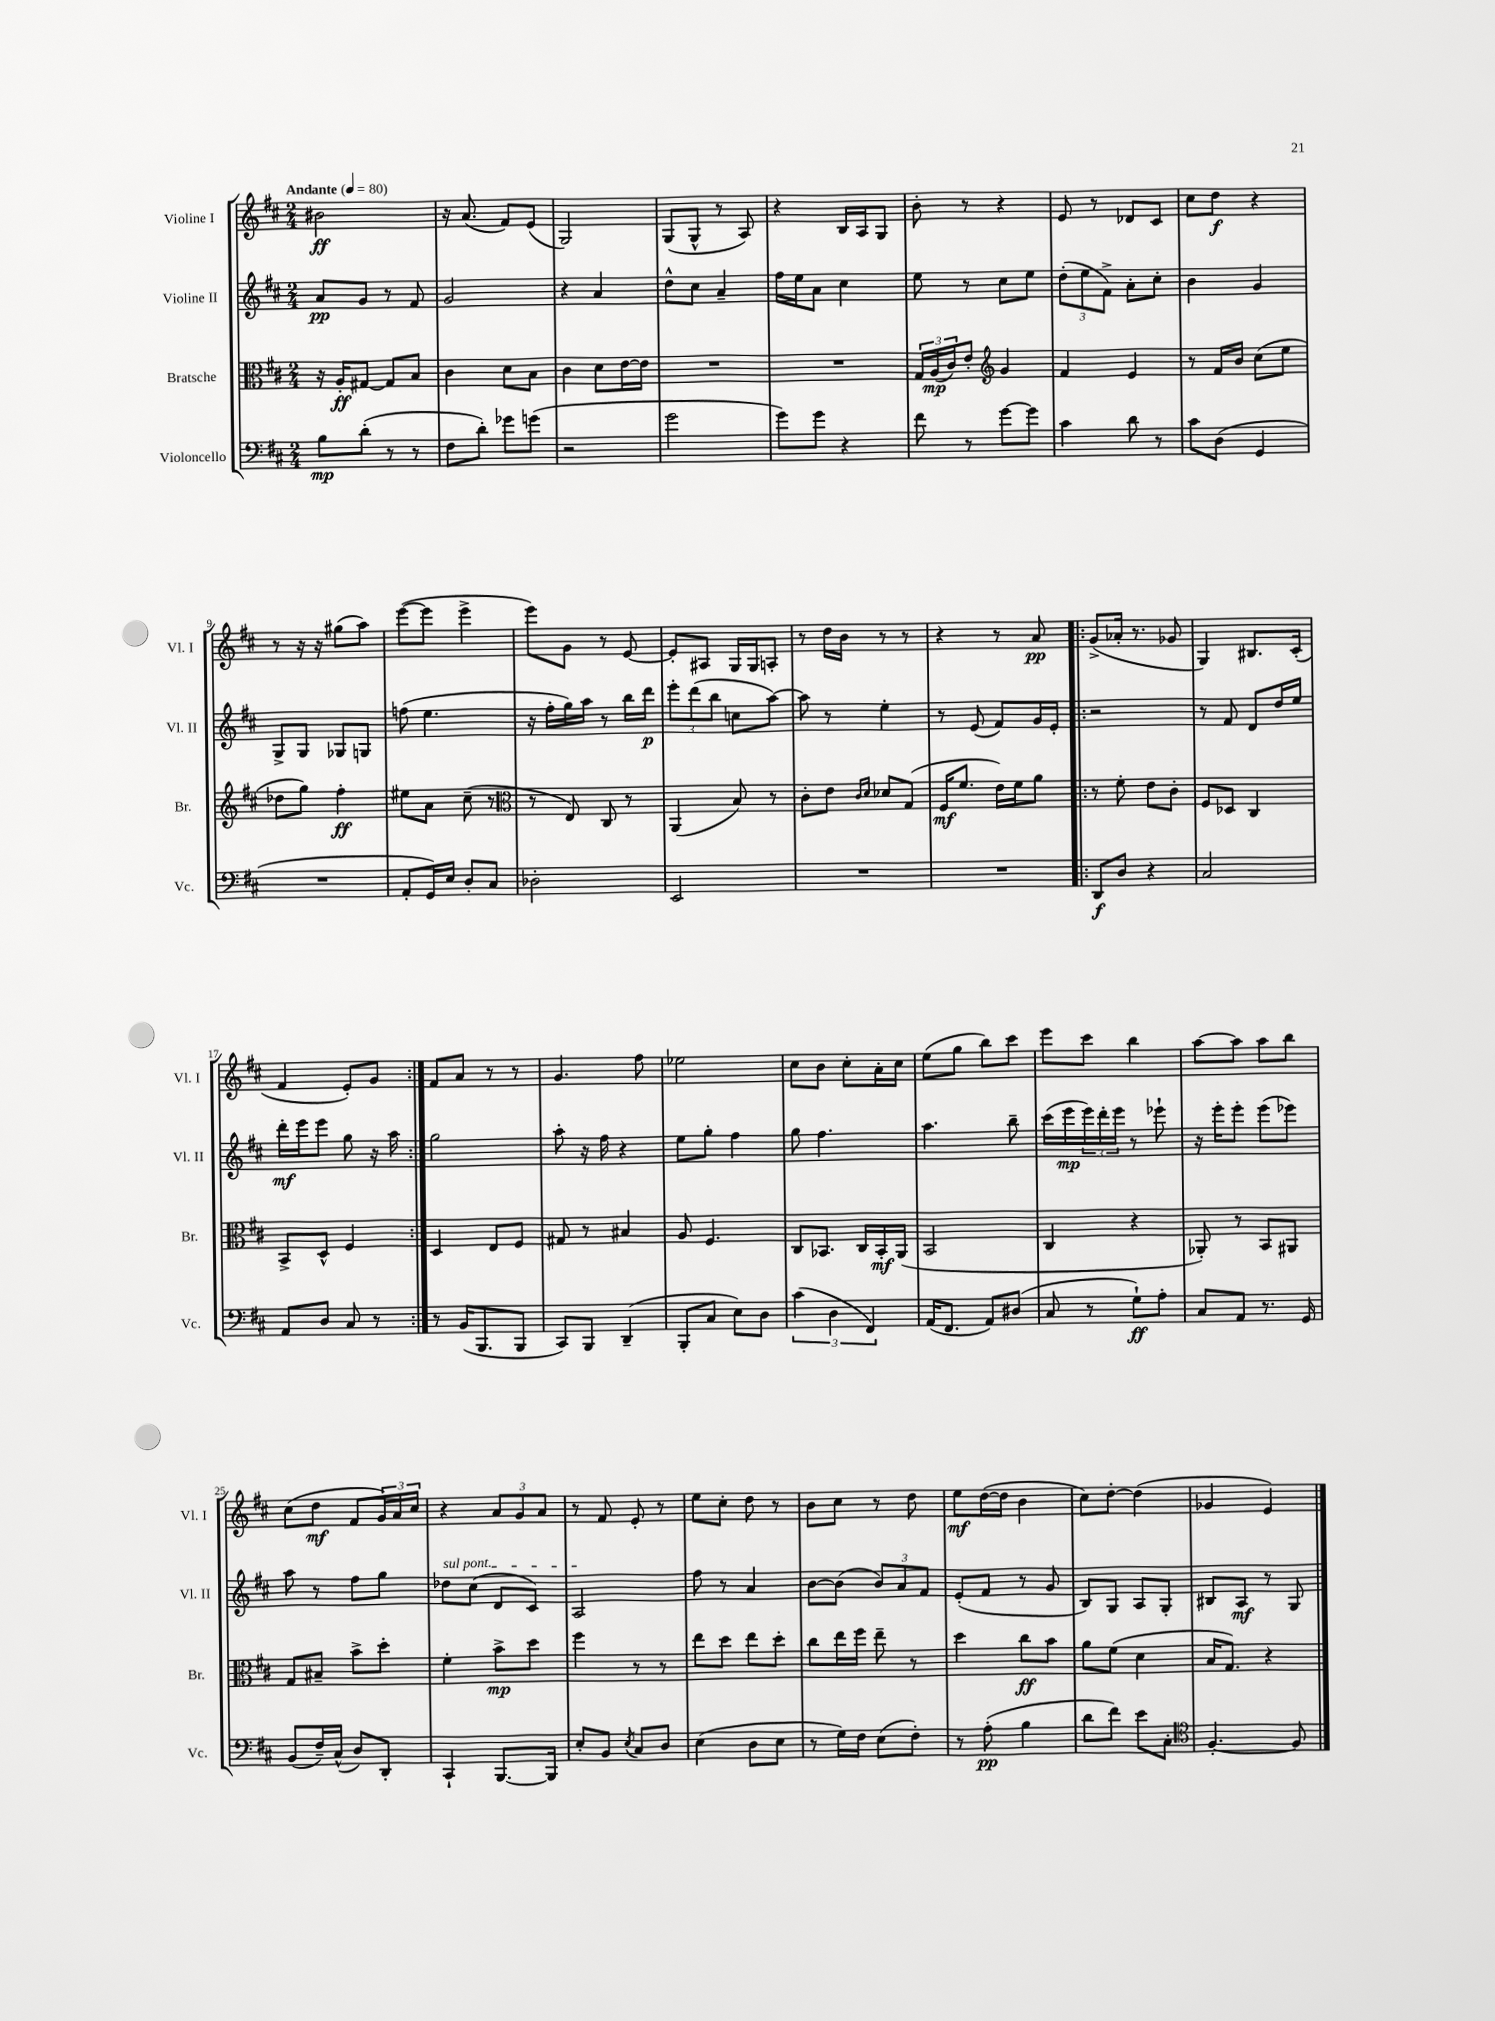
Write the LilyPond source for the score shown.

<<
\new StaffGroup <<
\new Staff = "s0" \with { instrumentName = "Violine I" shortInstrumentName = "Vl. I" } {
    \clef treble \key d \major \numericTimeSignature \time 2/4 \tempo "Andante" 4 = 80
    bis'2\ff |
    r16 a'8.( fis'8) e'8( |
    g2) |
    g8( g8-^ r8 a8) |
    r4 b16 a16 g8 |
    b'8-. r8 r4 |
    e'8 r8 des'8 cis'8 |
    cis''8 d''8\f r4 |
    r8 r16 r16 gis''8( a''8) |
    e'''8~( e'''8 e'''4-> |
    e'''8) g'8 r8 e'8~ |
    e'8-. ais8 g16 g16 a8-. |
    r8 d''16 b'16 r8 r8 |
    r4 r8 a'8\pp |
    \repeat volta 2 { g'8->( aes'16-. r8. ges'8 |
    g4) bis8. cis'16-.( |
    fis'4 e'8-.) g'8 | }
    fis'8 a'8 r8 r8 |
    g'4. fis''8 |
    ees''2 |
    cis''8 b'8 cis''8-. a'16-. cis''16 |
    e''8( g''8 b''8) cis'''8 |
    e'''8 cis'''8 b''4 |
    a''8~ a''8 a''8 b''8 |
    cis''8( d''8\mf fis'8 \tuplet 3/2 { g'16) a'16 cis''16 } |
    r4 \tuplet 3/2 { a'8 g'8 a'8 } |
    r8 fis'8 e'8-. r8 |
    e''8 cis''8-. d''8 r8 |
    b'8 cis''8 r8 d''8 |
    e''8\mf d''16~( d''16 b'4 |
    cis''8) d''8~-. d''4( |
    ges'4 e'4) \bar "|." |
}
\new Staff = "s1" \with { instrumentName = "Violine II" shortInstrumentName = "Vl. II" } {
    \clef treble \key d \major \numericTimeSignature \time 2/4
    a'8\pp g'8 r8 fis'8 |
    g'2 |
    r4 a'4 |
    d''8-^ cis''8 a'4-- |
    fis''16 e''16 a'8 cis''4 |
    e''8 r8 cis''8 e''8 |
    \tuplet 3/2 { d''8-.( e''8 fis'8->) } a'8-. cis''8-. |
    b'4 g'4 |
    g8-> g8 ges8 g8 |
    f''8( e''4. |
    r16 fis''16-. g''16) a''16 r8 b''16 d'''16\p |
    \tuplet 3/2 { e'''8-. d'''8( b''8 } c''8 a''8~) |
    a''8 r8 e''4-. |
    r8 e'8( fis'8) g'16 e'16-. |
    \repeat volta 2 { r2 |
    r8 fis'8 d'8 d''16 e''16 |
    d'''16-.\mf e'''16 e'''8 g''8 r16 a''16 | }
    g''2 |
    a''8-. r16 fis''16 r4 |
    e''8 g''8-. fis''4 |
    g''8 fis''4. |
    a''4. b''8-- |
    cis'''16( e'''16\mp \tuplet 3/2 { e'''16) d'''16-. e'''16 } r8 ees'''8-! |
    r16 e'''16-. e'''8-. e'''8( ees'''8) |
    a''8 r8 fis''8 g''8 |
    \once \override TextSpanner.bound-details.left.text = \markup { \italic "sul pont." } des''8\startTextSpan cis''8( d'8 cis'8) |
    a2\stopTextSpan |
    fis''8 r8 a'4 |
    b'8~ b'8( \tuplet 3/2 { b'8) a'8 fis'8 } |
    e'8-.( fis'8 r8 g'8 |
    b8) g8 a8 g8-. |
    bis8 a8\mf r8 g8 \bar "|." |
}
\new Staff = "s2" \with { instrumentName = "Bratsche" shortInstrumentName = "Br." } {
    \clef alto \key d \major \numericTimeSignature \time 2/4
    r16 a16-.\ff gis8~ gis8 b8 |
    cis'4 d'8 b8 |
    cis'4 d'8 e'16~ e'16 |
    R2 |
    R2 |
    \tuplet 3/2 { g16 a16\mp( cis'16) } e'8-. \clef treble g'4 |
    fis'4 e'4 |
    r8 fis'16 b'16 cis''8( e''8 |
    des''8 g''8) fis''4-.\ff |
    eis''8 a'8 cis''8--( r8 |
    \clef alto r8 e8) cis8 r8 |
    a,4( b8) r8 |
    cis'8-. e'8 \grace { cis'16 d'16 } des'8 g8( |
    fis16\mf fis'8. e'16) fis'16 a'8 |
    \repeat volta 2 { r8 fis'8-. e'8 cis'8-. |
    fis8 des8 cis4 |
    b,8-> d8-^ fis4 | }
    d4 e8 fis8 |
    gis8 r8 bis4 |
    a8 fis4. |
    cis8 bes,8. cis16 bes,16-.\mf a,16( |
    b,2 |
    cis4 r4 |
    aes,8-.) r8 b,8 ais,8 |
    g8 bis8-- b'8-> d''8-. |
    fis'4-. b'8->\mp d''8 |
    fis''4 r8 r8 |
    e''8 d''8 e''8 d''8-. |
    cis''8 e''16 fis''16 e''8-- r8 |
    d''4 cis''8\ff b'8 |
    a'8 fis'8( d'4 |
    b16 g8.) r4 \bar "|." |
}
\new Staff = "s3" \with { instrumentName = "Violoncello" shortInstrumentName = "Vc." } {
    \clef bass \key d \major \numericTimeSignature \time 2/4
    b8\mp d'8-.( r8 r8 |
    fis8 d'8-.) ges'8 g'8( |
    r2 |
    g'2 |
    g'8) g'8 r4 |
    fis'8 r8 g'8~ g'8 |
    cis'4 d'8 r8 |
    cis'8 d8( g,4 |
    R2 |
    a,8-. g,16) e16 d8-. cis8 |
    des2-. |
    e,2 |
    R2 |
    R2 |
    \repeat volta 2 { d,8\f d8 r4 |
    cis2 |
    a,8 d8 cis8 r8 | }
    r8 b,16( b,,8. b,,8 |
    cis,8) b,,8 d,4--( |
    b,,8-. cis8 e8) d8 |
    \tuplet 3/2 { cis'4( d4 fis,4) } |
    a,16( fis,8. a,8) dis8( |
    cis8 r8 g8-!\ff) a8-. |
    cis8 a,8 r8. g,16 |
    b,8( fis16--) cis16-^( d8) d,8-. |
    cis,4-! b,,8.~ b,,16 |
    e8-. b,8 \acciaccatura { e8 } cis8 d8 |
    e4( d8 e8 |
    r8 g16) fis16 e8( fis8-.) |
    r8 a8-.\pp( b4 |
    d'8 fis'8) e'8 cis8-. |
    \clef tenor fis4.~-. fis8 \bar "|." |
}
>>
>>
